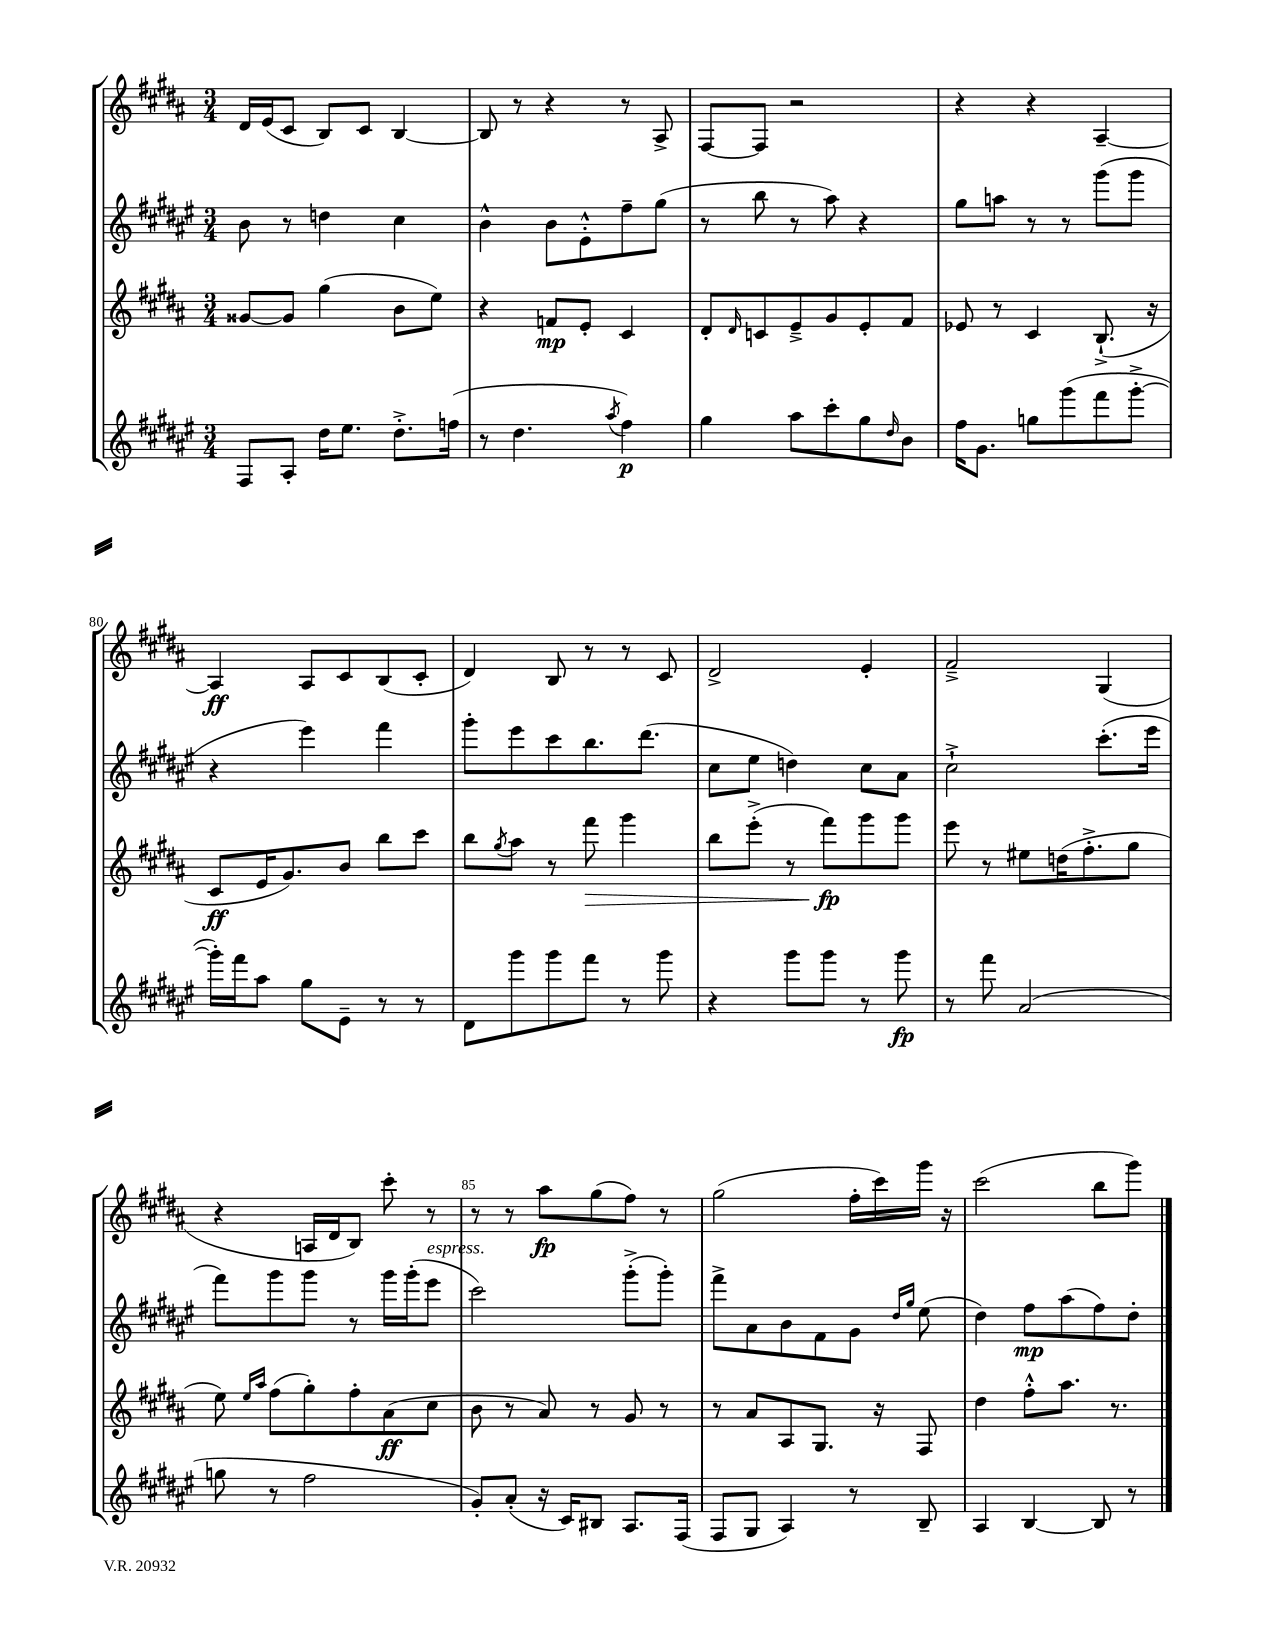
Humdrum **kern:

**kern	**dynam	**kern	**dynam	**kern	**dynam	**kern	**dynam
*part4	*part4	*part3	*part3	*part2	*part2	*part1	*part1
*staff4	*staff4	*staff3	*staff3	*staff2	*staff2	*staff1	*staff1
*clefG2	*	*clefG2	*	*clefG2	*	*clefG2	*
*k[f#c#g#d#a#e#]	*	*k[f#c#g#d#a#]	*	*k[f#c#g#d#a#e#]	*	*k[f#c#g#d#a#]	*
*M3/4	*	*M3/4	*	*M3/4	*	*M3/4	*
=76	=76	=76	=76	=76	=76	=76	=76
8F#/L	.	[8g##X/L	.	8b\	.	16d#/LL	.
.	.	.	.	.	.	(16e/J	.
8A#'/J	.	8g##/J]	.	8r	.	8c#/J	.
16dd#\KL	.	(4gg#\	.	4ddn\	.	8B/L)	.
8.ee#\J	.	.	.	.	.	.	.
.	.	.	.	.	.	8c#/J	.
8.dd#'^\L	.	8b\L	.	4cc#\	.	[4B/	.
.	.	8ee\J)	.	.	.	.	.
(16ffn\Jk	.	.	.	.	.	.	.
=77	=77	=77	=77	=77	=77	=77	=77
8r	.	4r	.	4b^^\	.	8B/]	.
4.dd#\	.	.	.	.	.	8r	.
.	.	8fn/L	mp	8b\L	.	4r	.
.	.	8e'/J	.	8e#'^^\	.	.	.
8qaa#/	.	.	.	.	.	.	.
4ff#\)	p	4c#/	.	8ff#~\	.	8r	.
.	.	.	.	(8gg#\J	.	8A#^/	.
=78	=78	=78	=78	=78	=78	=78	=78
4gg#\	.	8d#'/L	.	8r	.	[8F#/L	.
.	.	16qqd#/	.	.	.	.	.
.	.	8cn/	.	8bb\	.	8F#/J]	.
8aa#\L	.	8e~^/	.	8r	.	2r	.
8ccc#'\	.	8g#/	.	8aa#\)	.	.	.
8gg#\	.	8e'/	.	4r	.	.	.
16qqdd#/	.	.	.	.	.	.	.
8b\J	.	8f#/J	.	.	.	.	.
=79	=79	=79	=79	=79	=79	=79	=79
16ff#\KL	.	8e-X/	.	8gg#\L	.	4r	.
8.g#\J	.	.	.	.	.	.	.
.	.	8r	.	8aan\J	.	.	.
8ggn\L	.	4c#/	.	8r	.	4r	.
(8ggg#\	.	.	.	8r	.	.	.
8fff#\	.	(8.B`^/	.	(8ggg#\L	.	[4A#~/	.
[8ggg#'^\J	.	.	.	8ggg#\J	.	.	.
.	.	16r	.	.	.	.	.
!!LO:LB:g=z
=80	=80	=80	=80	=80	=80	=80	=80
16ggg#'\LL])	.	8c#/L	ff	4r	.	4A#/]	ff
16fff#\J	.	.	.	.	.	.	.
8aa#\J	.	16e/K	.	.	.	.	.
.	.	8.g#/)	.	.	.	.	.
8gg#\L	.	.	.	4eee#\)	.	8A#/L	.
8e#~\J	.	8b/J	.	.	.	8c#/	.
8r	.	8bb\L	.	4fff#\	.	(8B/	.
8r	.	8ccc#\J	.	.	.	8c#'/J	.
=81	=81	=81	=81	=81	=81	=81	=81
8d#\L	.	8bb\L	.	8ggg#'\L	.	4d#/)	.
.	.	8qgg#/	.	.	.	.	.
8ggg#\	.	8aa#\J	.	8eee#\	.	.	.
8ggg#\	.	8r	.	8ccc#\	.	8B/	.
!	!	!	!LO:HP:b	!	!	!	!
8fff#\J	.	8fff#\	>	8.bb\	.	8r	.
8r	.	4ggg#\	.	.	.	8r	.
.	.	.	.	(8.ddd#\J	.	.	.
8ggg#\	.	.	.	.	.	8c#/	.
=82	=82	=82	=82	=82	=82	=82	=82
4r	.	8bb\L	.	8cc#\L	.	2d#^/	.
.	.	(8eee'^\J	.	8ee#\J	.	.	.
8ggg#\L	.	8r	.	4ddn\)	.	.	.
8ggg#\J	.	8fff#\L)	fp	.	.	.	.
8r	.	8ggg#\	]	8cc#\L	.	4e'/	.
8ggg#\	fp	8ggg#\J	.	8a#\J	.	.	.
=83	=83	=83	=83	=83	=83	=83	=83
8r	.	8eee\	.	2cc#`^\	.	2f#~^/	.
8fff#\	.	8r	.	.	.	.	.
(2a#/	.	8ee#X\L	.	.	.	.	.
.	.	(16ddn\K	.	.	.	.	.
.	.	8.ff#'^\	.	.	.	.	.
.	.	.	.	(8.ccc#'\L	.	(4G#/	.
.	.	8gg#\J	.	.	.	.	.
.	.	.	.	16eee#\Jk	.	.	.
!!LO:LB:g=z
=84	=84	=84	=84	=84	=84	=84	=84
8ggn\	.	8ee\)	.	8fff#\L)	.	4r	.
.	.	16qqee/LL	.	.	.	.	.
.	.	16qqaa#/JJ	.	.	.	.	.
8r	.	(8ff#\L	.	8ggg#\	.	.	.
2ff#\	.	8gg#'\)	.	8ggg#\J	.	16An/LL	.
.	.	.	.	.	.	16d#/J	.
.	.	8ff#'\	.	8r	.	8B/J)	.
.	.	(8a#\	ff	16ggg#\LL	.	8ccc#'\	.
.	.	.	.	(16ggg#'\J	.	.	.
!	!	!	!	!LO:TX:a:i:t=espress.	!	!	!
.	.	8cc#\J	.	8eee#\J	.	8r	.
=85	=85	=85	=85	=85	=85	=85	=85
8g#'/L)	.	8b\	.	2ccc#\)	.	8r	.
(8a#'/J	.	8r	.	.	.	8r	.
16r	.	8a#/)	.	.	.	8aa#\L	fp
16c#/KL)	.	.	.	.	.	.	.
8B#X/J	.	8r	.	.	.	(8gg#\	.
8.A#/L	.	8g#/	.	(8ggg#'^\L	.	8ff#\J)	.
.	.	8r	.	8ggg#'\J)	.	8r	.
(16F#/Jk	.	.	.	.	.	.	.
=86	=86	=86	=86	=86	=86	=86	=86
8F#/L	.	8r	.	8fff#^\L	.	(2gg#\	.
8G#/J	.	8a#/L	.	8a#\	.	.	.
4A#/)	.	8A#/	.	8b\	.	.	.
.	.	8.G#/J	.	8f#\	.	.	.
8r	.	.	.	8g#\J	.	16ff#'\LL	.
.	.	16r	.	.	.	16ccc#\)	.
.	.	.	.	16qqdd#/LL	.	.	.
.	.	.	.	16qqgg#/JJ	.	.	.
8B~/	.	8F#/	.	(8ee#\	.	16ggg#\JJ	.
.	.	.	.	.	.	16r	.
=87	=87	=87	=87	=87	=87	=87	=87
4A#/	.	4dd#\	.	4dd#\)	.	(2ccc#\	.
[4B/	.	8ff#'^^\L	.	8ff#\L	mp	.	.
.	.	8.aa#\J	.	(8aa#\	.	.	.
8B/]	.	.	.	8ff#\)	.	8bb\L	.
.	.	8.r	.	.	.	.	.
8r	.	.	.	8dd#'\J	.	8ggg#\J)	.
==	==	==	==	==	==	==	==
*-	*-	*-	*-	*-	*-	*-	*-
